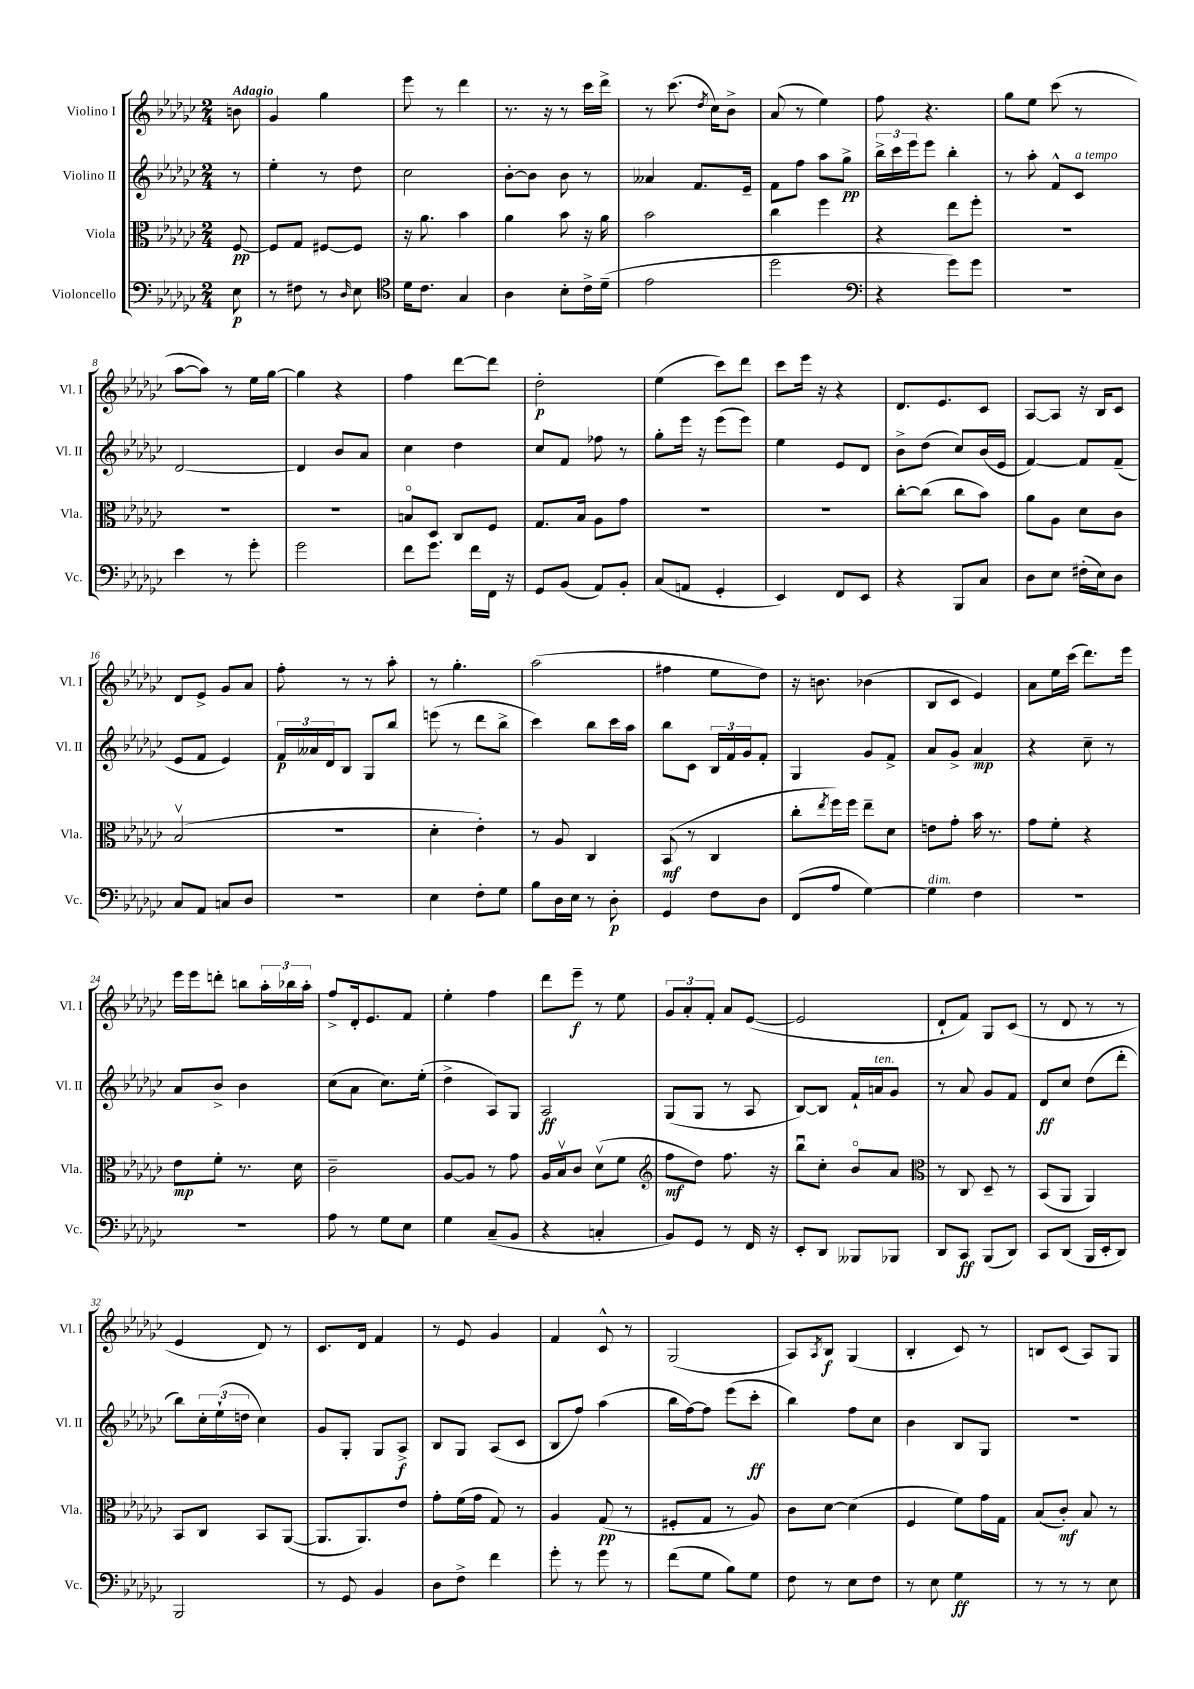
<<
\new StaffGroup <<
\new Staff = "s0" \with { instrumentName = "Violino I" shortInstrumentName = "Vl. I" } {
    \clef treble \key ges \major \numericTimeSignature \time 2/4 \partial 8 \tempo "Adagio"
    b'8 |
    ges'4 ges''4 |
    ees'''8 r8 des'''4 |
    r8. r16 r8 ces'''16 des'''16-> |
    r8 ces'''8.( \acciaccatura { des''8 } ces''16) bes'8-> |
    aes'8( r8 ees''4) |
    f''8 r4. |
    ges''8 ees''8 ces'''8( r8 |
    aes''8~ aes''8) r8 ees''16 ges''16~ |
    ges''4 r4 |
    f''4 des'''8~ des'''8 |
    des''2-.\p |
    ees''4( ces'''8) des'''8 |
    ces'''8 ees'''16 r16 r4 |
    des'8. ees'8. ces'8 |
    aes8~ aes8 r16 bes16 ces'8 |
    des'8 ees'8-> ges'8 aes'8 |
    f''8-. r8 r8 aes''8-. |
    r8 ges''4.-. |
    aes''2( |
    fis''4 ees''8 des''8) |
    r16 b'8. bes'4( |
    bes8 ces'8 ees'4) |
    aes'8 ees''16 ces'''16( des'''8.) ees'''16 |
    ees'''16 ees'''16 d'''8-. b''8 \tuplet 3/2 { aes''16-. bes''16 aes''16-. } |
    f''8-> des'16-. ees'8. f'8 |
    ees''4-. f''4 |
    des'''8 ees'''8--\f r8 ees''8 |
    \tuplet 3/2 { ges'8 aes'8-. f'8-. } aes'8 ees'8~( |
    ees'2 |
    des'8-! f'8) ges8 ces'8( |
    r8 des'8 r8 r8 |
    ees'4 des'8) r8 |
    ces'8. des'16 f'4 |
    r8 ees'8 ges'4 |
    f'4 ces'8-^ r8 |
    ges2( |
    aes8) \acciaccatura { aes8 } bes8\f ges4( |
    bes4-. ces'8) r8 |
    b8 ces'8( aes8) ges8 \bar "|." |
}
\new Staff = "s1" \with { instrumentName = "Violino II" shortInstrumentName = "Vl. II" } {
    \clef treble \key ges \major \numericTimeSignature \time 2/4 \partial 8
    r8 |
    ees''4-. r8 des''8 |
    ces''2 |
    bes'8~-. bes'8 bes'8 r8 |
    aeses'4 f'8. ees'16-- |
    f'8 f''8 aes''8 ges''8->\pp |
    \tuplet 3/2 { bes''16-> ces'''16 ees'''16 } ees'''8 bes''4-. |
    r8 aes''8-. f'8-^ ces'8^\markup { \italic "a tempo" } |
    des'2~ |
    des'4 bes'8 aes'8 |
    ces''4 des''4 |
    ces''8 f'8 fes''8 r8 |
    ges''8-. ees'''16 r16 ees'''8( ees'''8) |
    ees''4 ees'8 des'8 |
    bes'8-> des''8( ces''8) bes'16( ees'16 |
    f'4~) f'8 f'8--( |
    ees'8 f'8 ees'4) |
    \tuplet 3/2 { f'16\p aeses'16 des'16 } bes8 ges8 bes''8 |
    e'''8( r8 des'''8 bes''8-> |
    ces'''4) bes''8 ces'''16 aes''16 |
    bes''8 ces'8 \tuplet 3/2 { bes16 f'16 ges'16 } f'8-. |
    ges4 ges'8 f'8-> |
    aes'8 ges'8-> aes'4\mp |
    r4 ces''8-- r8 |
    aes'8 bes'8-> bes'4 |
    ces''8( aes'8 ces''8.) ees''16-.( |
    des''4-> aes8) ges8 |
    aes2\ff |
    ges8( ges8 r8 aes8 |
    bes8~) bes8 f'16-! a'16^\markup { \italic "ten." } ges'8 |
    r8 aes'8 ges'8 f'8 |
    des'8\ff ces''8 des''8( des'''8-. |
    bes''8) \tuplet 3/2 { ces''16-. ees''16-!( d''16 } ces''4) |
    ges'8 ges8-. ges8 aes8->\f |
    bes8 ges8 aes8( ces'8 |
    bes8 f''8) aes''4( |
    bes''16 f''16~) f''8 ees'''8( ces'''8-.\ff |
    bes''4) f''8 ces''8 |
    bes'4 bes8 ges8 |
    R2 \bar "|." |
}
\new Staff = "s2" \with { instrumentName = "Viola" shortInstrumentName = "Vla." } {
    \clef alto \key ges \major \numericTimeSignature \time 2/4 \partial 8
    f8~\pp |
    f8 ges8 fis8~ fis8 |
    r16 aes'8. bes'4 |
    aes'4 bes'8 r16 aes'16 |
    bes'2 |
    ces''4 f''4 |
    r4 ees''8 f''8-. |
    R2 |
    R2 |
    R2 |
    b8\flageolet des8 ces8 f8 |
    ges8. bes16 aes8 ges'8 |
    R2 |
    R2 |
    ces''8~-. ces''8( ces''8 bes'8) |
    aes'8 aes8 des'8 ces'8 |
    bes2\upbow( |
    R2 |
    des'4-. ees'4-.) |
    r8 aes8 ces4 |
    bes,8\mf( r8 ces4 |
    ces''8-. \acciaccatura { ees''8 } f''16) f''16 ees''8-- des'8 |
    e'8 ges'8-. bes'16 r8. |
    ges'8 f'8-. r4 |
    ees'8\mp f'8-. r8. des'16 |
    ces'2-- |
    aes8~ aes8 r8 ges'8 |
    aes16 bes16\upbow ces'8 des'8\upbow( f'8 |
    \clef treble f''8\mf des''8) f''8. r16 |
    bes''8\downbow ces''8-. bes'8\flageolet aes'8 |
    \clef alto r8 ces8 des8-- r8 |
    bes,8( aes,8 aes,4) |
    bes,8 ces8 bes,8 aes,8~( |
    aes,8. aes,8.) ees'8 |
    ges'8-. f'16( ges'16 ges8) r8 |
    aes4 ges8\pp( r8 |
    fis8-. ges8 r8 aes8) |
    ces'8 des'8~ des'4( |
    f4 f'8) ges'16 ges16 |
    bes8( ces'8-.\mf) bes8 r8 \bar "|." |
}
\new Staff = "s3" \with { instrumentName = "Violoncello" shortInstrumentName = "Vc." } {
    \clef bass \key ges \major \numericTimeSignature \time 2/4 \partial 8
    ees8\p |
    r8 fis8 r8 \grace { des16 } ees8 |
    \clef tenor des'16 ces'8. ges4 |
    aes4 bes8-. ces'16-> des'16--( |
    ees'2 |
    des''2 |
    \clef bass r4 ges'8) ges'8 |
    r2 |
    ees'4 r8 ges'8-. |
    ges'2 |
    f'8 ges'8. f'16 f,16 r16 |
    ges,8 bes,8( aes,8) bes,8-. |
    ces8( a,8 ges,4-. |
    ees,4) f,8 ees,8 |
    r4 bes,,8 ces8 |
    des8 ees8 fis16-.( ees16) des8 |
    ces8 aes,8 c8 des8 |
    R2 |
    ees4 f8-. ges8 |
    bes8 des16 ees16 r8 des8-.\p |
    ges,4 f8 des8 |
    f,8( aes8 ges4~) |
    ges4^\markup { \italic "dim." } f4 |
    R2 |
    R2 |
    aes8 r8 ges8 ees8 |
    ges4 ces8--( bes,8 |
    r4 c4-. |
    bes,8) ges,8 r8 f,16 r16 |
    ees,8-. des,8 beses,,8 bes,,8 |
    des,8 ces,8\ff bes,,8( des,8) |
    ces,8 des,8( bes,,16 ees,16-. des,8) |
    bes,,2 |
    r8 ges,8 bes,4 |
    des8 f8-> f'4 |
    ges'8-. r8 ges'8 r8 |
    f'8( ges8 bes8) ges8 |
    f8 r8 ees8 f8 |
    r8 ees8 ges4\ff |
    r8 r8 r8 ees8 \bar "|." |
}
>>
>>
